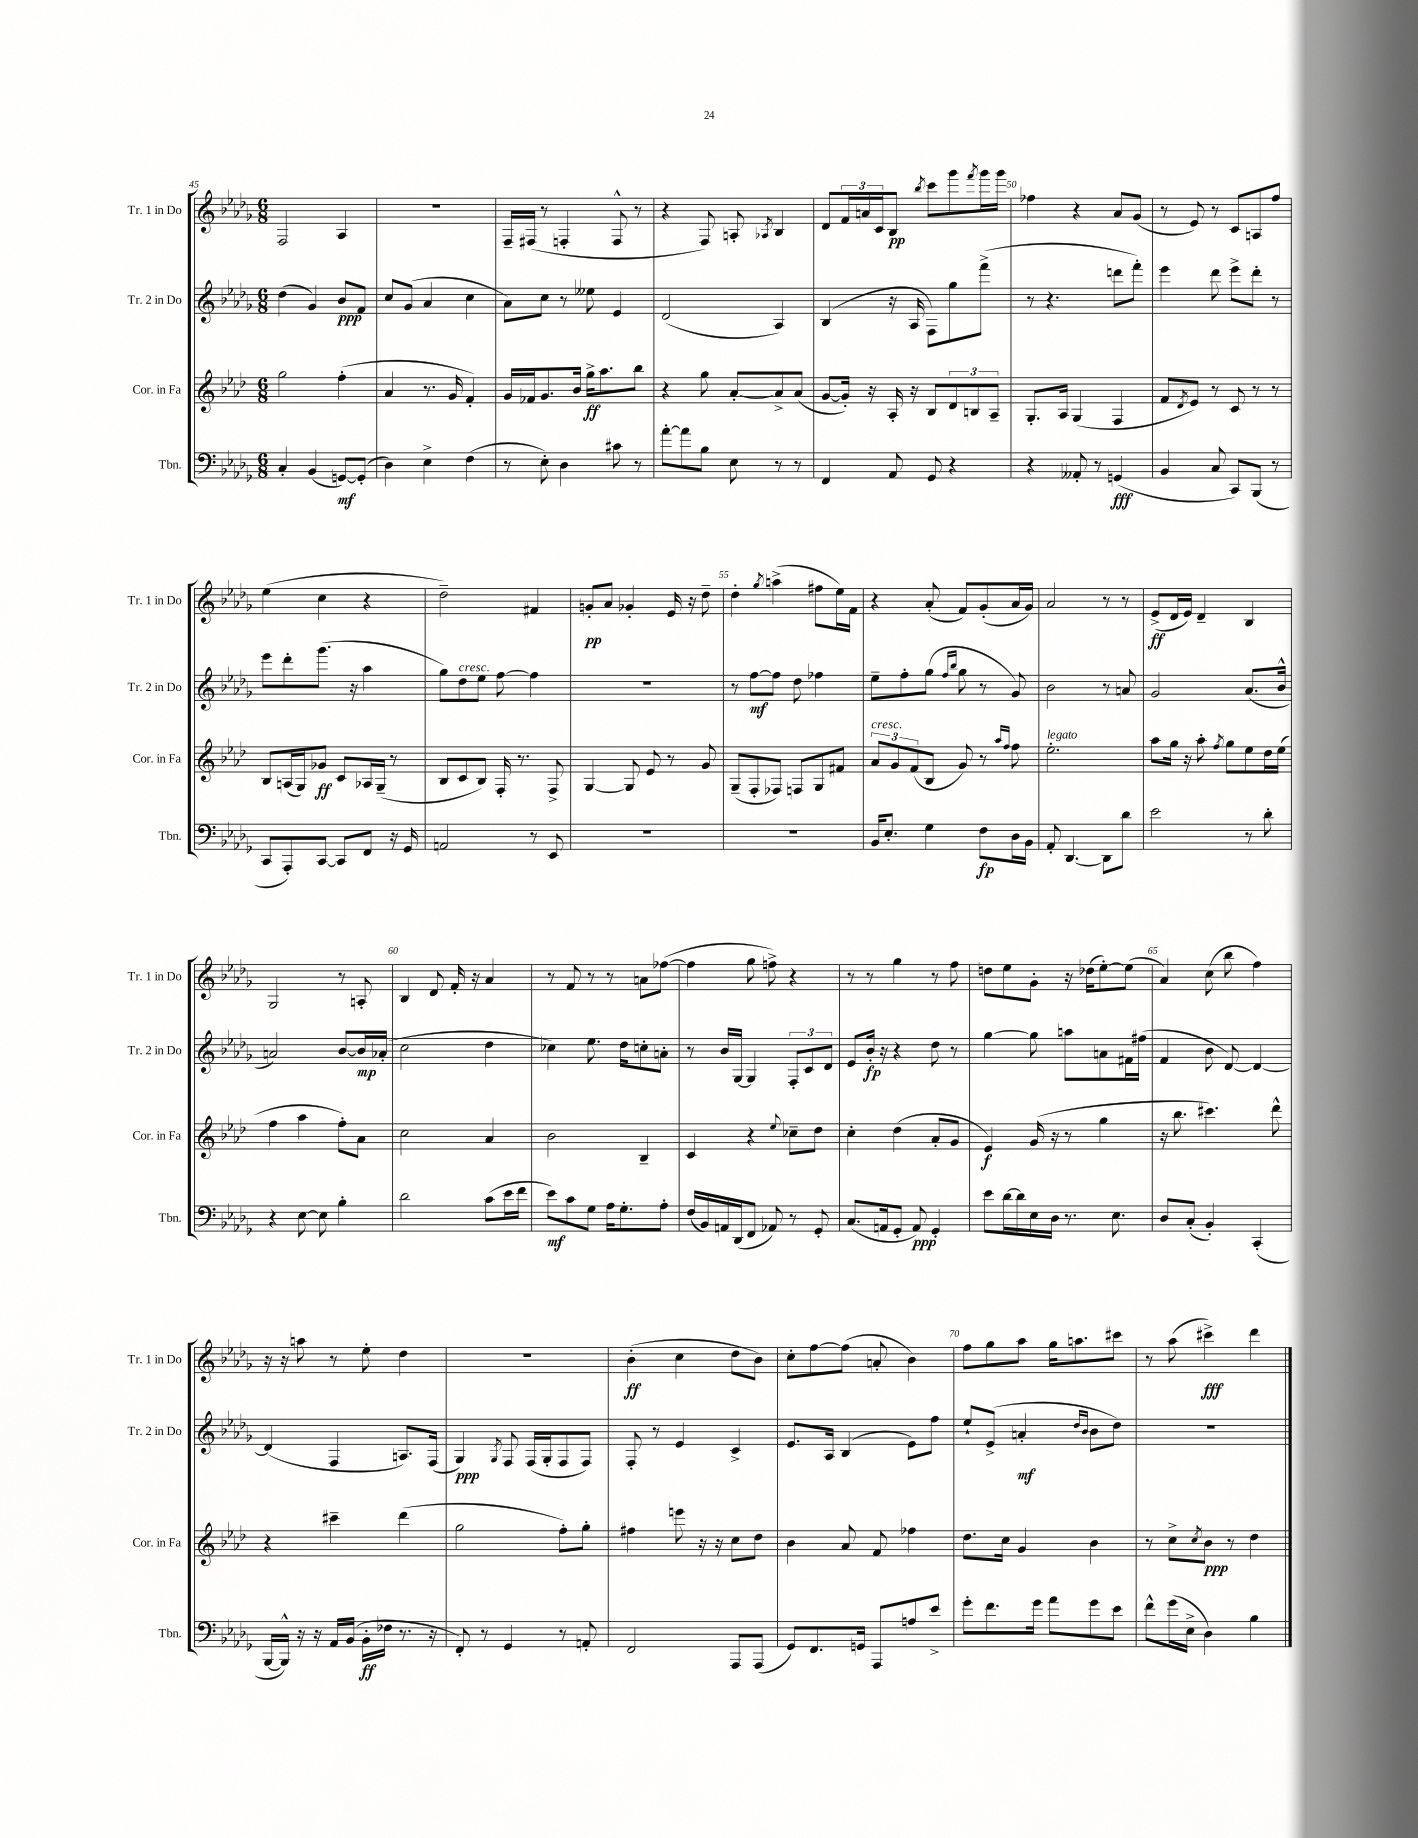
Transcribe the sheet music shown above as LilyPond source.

<<
\new StaffGroup <<
\new Staff = "s0" \with { instrumentName = "Tr. 1 in Do" shortInstrumentName = "Tr. 1 in Do" } {
    \clef treble \key des \major \numericTimeSignature \time 6/8
    f2 aes4 |
    R2. |
    f16-- fis16( r8 f4-. f8-^ r8 |
    r4 f8) a8-. \acciaccatura { aes8 } bes4 |
    des'8 \tuplet 3/2 { f'16 a'16 c'16 } bes8\pp \acciaccatura { bes''8 } c'''8 ges'''8 \acciaccatura { f'''8 } ges'''16 ges'''16 |
    fes''4 r4 aes'8 ges'8( |
    r8 ees'8) r8 c'8 a8 f''8 |
    ees''4( c''4 r4 |
    des''2--) fis'4 |
    g'8-.\pp aes'8 ges'4-. ees'16 r16 des''8-- |
    des''4-. \acciaccatura { ges''8 } a''4->( fis''8 ees''16) f'16 |
    r4 aes'8-.( f'8) ges'8-.( aes'16 ges'16) |
    aes'2 r8 r8 |
    ees'8->\ff( des'16 ees'16) des'4-- bes4 |
    ges2 r8 a8-. |
    bes4 des'8 f'16-. r16 aes'4 |
    r8 f'8 r8 r8 a'8 fes''8~( |
    fes''4 ges''8 f''8->) r4 |
    r8 r8 ges''4 r8 f''8 |
    d''8 ees''8 ges'8-. r16 des''16( ees''8~-.) ees''8( |
    aes'4) c''8( bes''8 f''4) |
    r16 r16 a''8 r8 ees''8-. des''4 |
    R2. |
    bes'4-.\ff( c''4 des''8 bes'8) |
    c''8-. f''8~ f''8( a'8-. bes'4) |
    f''8 ges''8 aes''8 ges''16 a''8. cis'''8 |
    r8 aes''8( cis'''4->\fff) des'''4 \bar "|." |
}
\new Staff = "s1" \with { instrumentName = "Tr. 2 in Do" shortInstrumentName = "Tr. 2 in Do" } {
    \clef treble \key des \major \numericTimeSignature \time 6/8
    des''4( ges'4) bes'8\ppp f'8 |
    c''8 ges'8( aes'4 c''4 |
    aes'8) c''8 r8 eeses''8 ees'4 |
    des'2( aes4) |
    bes4( r16 aes16 f8) ges''8 f'''8->( |
    r8 r4. d'''8 f'''8-.) |
    ees'''4 des'''8 ees'''8-> des'''8-. r8 |
    ees'''8 des'''8-. ges'''8.( r16 aes''4 |
    ges''8) des''8^\markup { \italic "cresc." } ees''8 f''8~ f''4 |
    R2. |
    r8 f''8~\mf f''8 des''8 fes''4 |
    ees''8-- f''8-. ges''8( \grace { f''16 bes''16 } ges''8 r8 ges'8) |
    bes'2 r8 a'8 |
    ges'2 aes'8.( bes'16-^ |
    a'2) bes'8~ bes'16\mp aes'16-.( |
    c''2 des''4 |
    ces''4) ees''8. des''16 c''8-. a'8-. |
    r8 bes'16 ges16~ ges4 \tuplet 3/2 { f8-. c'8 des'8 } |
    ees'8 bes'16-.\fp r16 r4 des''8 r8 |
    ges''4~ ges''8 a''8 a'8 fis'16 fis''16( |
    f'4 bes'8 des'8~) des'4~ |
    des'4( f4 a8.) f16( |
    ges4\ppp) \acciaccatura { ges8 } f8 f16( ges16-. f8 f8) |
    f8-. r8 ees'4 c'4-> |
    ees'8. aes16 bes4( ees'8) f''8 |
    ees''8-! ees'8->( a'4-.\mf \grace { des''16 bes'16 } bes'8 des''8) |
    R2. \bar "|." |
}
\new Staff = "s2" \with { instrumentName = "Cor. in Fa" shortInstrumentName = "Cor. in Fa" } {
    \clef treble \key aes \major \numericTimeSignature \time 6/8
    g''2 f''4-.( |
    aes'4 r8. g'16 f'4-.) |
    g'16 fes'16 g'8. bes'16 g''16->\ff aes''8. bes''8 |
    r4 g''8 aes'8~-. aes'8-> aes'8( |
    g'8~ g'16-.) r16 aes16-. r16 bes8 \tuplet 3/2 { des'8 b8 aes8-- } |
    g8.-. aes16 g4( f4 |
    f'8 \acciaccatura { des'8 } ees'8) r8 c'8 r8 r8 |
    bes8 a16( g16) ges'8\ff c'8 aes16 g16--( r8 |
    bes8 c'8 bes8) f16-. r8. f8-> |
    g4~ g8 ees'8 r8 g'8 |
    g8--( f8-. fes8) f8 g8 fis'8 |
    \tuplet 3/2 { aes'8^\markup { \italic "cresc." } g'8 f'8( } bes8 g'8) r8 \grace { aes''16 f''16 } f''8 |
    ees''2.-.^\markup { \italic "legato" } |
    aes''8 g''16 r16 aes''8-. \acciaccatura { f''8 } g''8 ees''8 des''16 ees''16( |
    f''4 aes''4 f''8-.) aes'8 |
    c''2 aes'4 |
    bes'2 bes4-- |
    c'4 r4 \appoggiatura { ees''8 } ces''8-- des''8 |
    c''4-. des''4( aes'8-. g'8 |
    ees'4\f) g'16( r16 r8 g''4 |
    r16 bes''8. cis'''4.) des'''8-^ |
    r4 cis'''4-- des'''4( |
    g''2 f''8-.) g''8-. |
    fis''4 e'''8 r16 r16 c''8 des''8 |
    bes'4 aes'8 f'8 fes''4 |
    des''8. c''16 g'4 bes'4 |
    r8 c''8-> \acciaccatura { c''8 } bes'8\ppp r8 des''4 \bar "|." |
}
\new Staff = "s3" \with { instrumentName = "Tbn." shortInstrumentName = "Tbn." } {
    \clef bass \key des \major \numericTimeSignature \time 6/8
    c4-. bes,4( g,8~\mf) g,8-.( |
    des4) ees4-> f4( |
    r8 ees8-.) des4 cis'8 r8 |
    aes'8~-. aes'8 bes8 ees8 r8 r8 |
    f,4 aes,8 ges,8 r4 |
    r4 aeses,8-. r8 g,4\fff( |
    bes,4 c8 c,8) bes,,8( r8 |
    c,8 aes,,8-.) c,8~ c,8 f,8 r16 ges,16 |
    a,2 r8 ees,8 |
    r2. |
    R2. |
    bes,16 ees8.-. ges4 f8\fp des16 bes,16 |
    aes,8-. des,4.~ des,8 des'8 |
    ees'2 r8 des'8-. |
    r4 ees8~ ees8 bes4-. |
    des'2 c'8( ees'16 f'16 |
    ees'8\mf) c'8 ges8 aes16 ges8.-. aes8-. |
    f16( bes,16) a,16 des,16( f,8 aes,8) r8 ges,8-. |
    c8.( a,16 ges,8-. a,8\ppp) ges,4-. |
    ees'8 des'16~ des'16 ees16 des16 r8. ees8. |
    des8 c8-.( bes,4-.) c,4-.( |
    bes,,16~ bes,,16-^) r16 r16 aes,16 bes,16( bes,16-.\ff fes16 r8. r16 |
    f,8-.) r8 ges,4 r8 a,8-. |
    f,2 aes,,8 aes,,8( |
    ges,8) f,8. g,16 aes,,8 a8 ees'8-> |
    ges'8-. f'8. ges'16 aes'8 ges'8 ees'8 |
    f'8-^ ges'16( ees16-> des4) bes4 \bar "|." |
}
>>
>>
\layout { \context { \Score currentBarNumber = #45 \override BarNumber.break-visibility = ##(#f #t #t) barNumberVisibility = #(every-nth-bar-number-visible 5) } }
